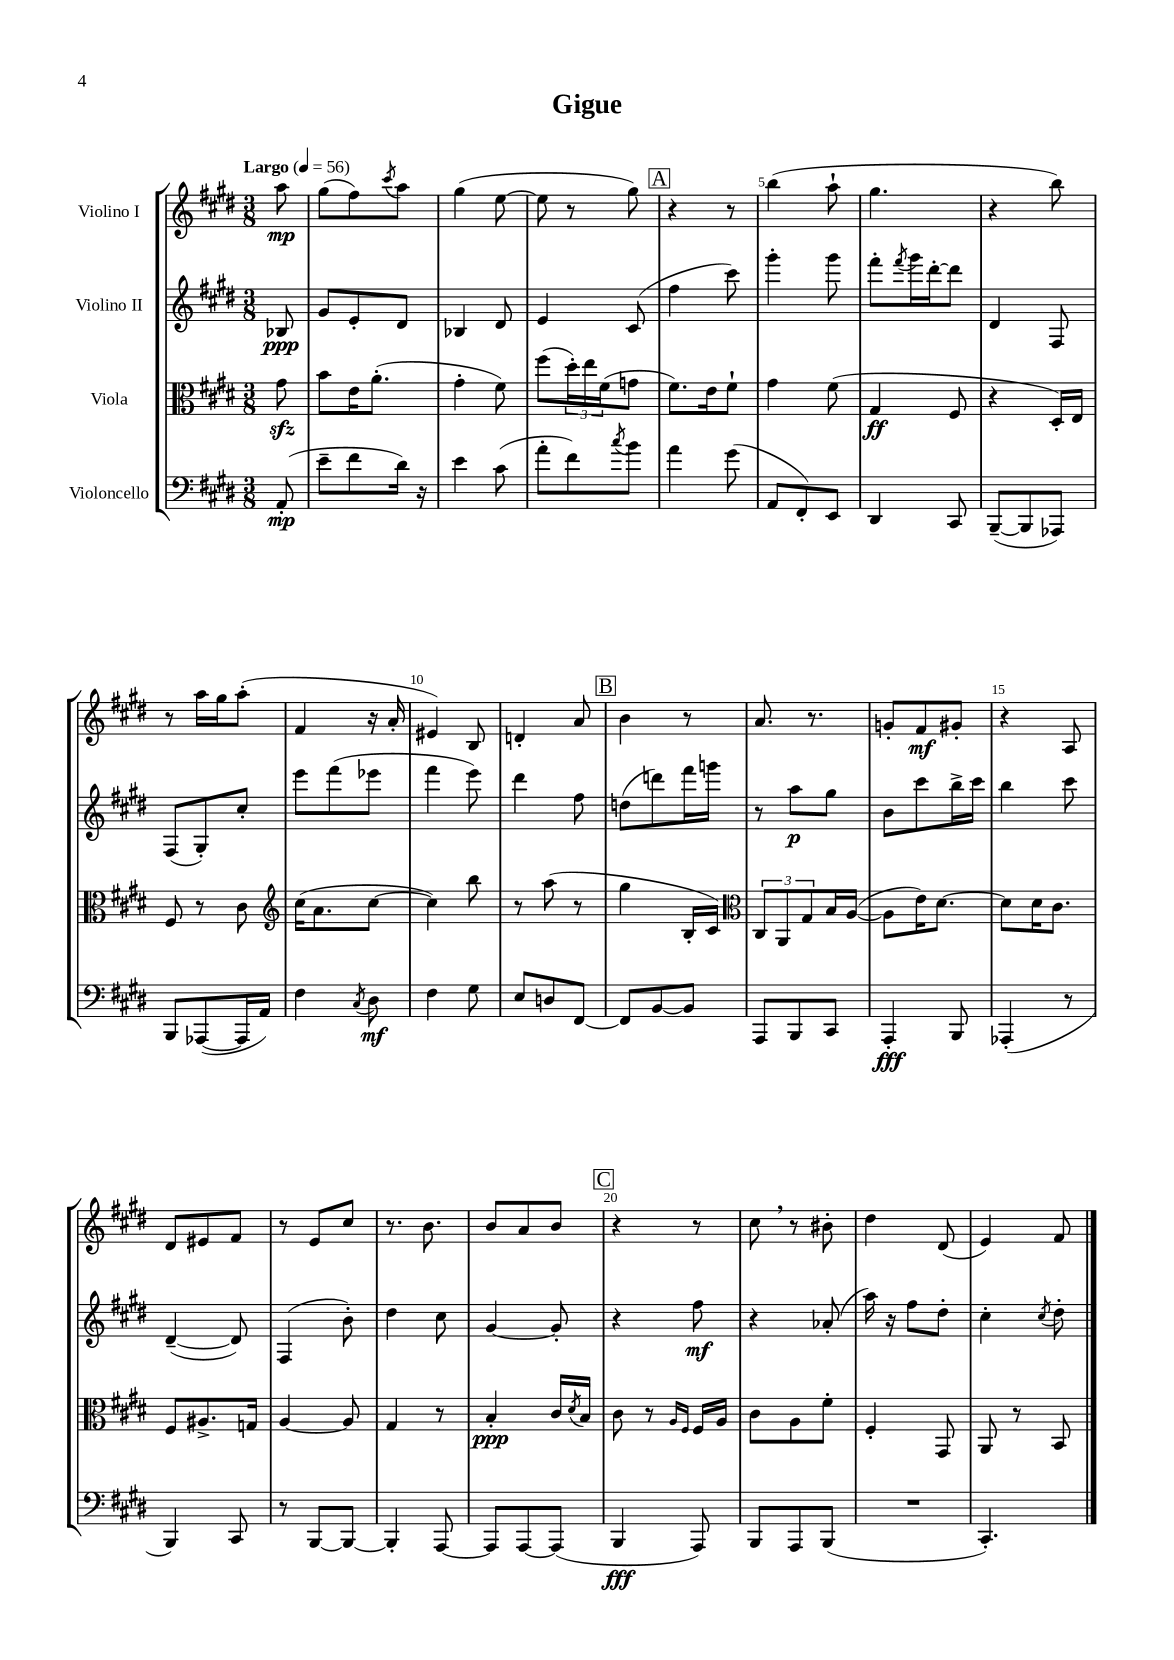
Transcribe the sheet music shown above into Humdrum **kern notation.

**kern	**kern	**kern	**kern
*staff4	*staff3	*staff2	*staff1
*clefF4	*clefC3	*clefG2	*clefG2
*k[f#c#g#d#]	*k[f#c#g#d#]	*k[f#c#g#d#]	*k[f#c#g#d#]
*M3/8	*M3/8	*M3/8	*M3/8
*MM56	*MM56	*MM56	*MM56
(8AA'/	8g#\	8B-/	8aa\
=	=	=	=
8e~\L	8b\L	8g#/L	(8gg#\L
8f#\	16e\K	8e'/	8ff#\)
.	(8.a'\J	.	.
.	.	.	8qccc#/
16d#\Jk)	.	8d#/J	8aa\J
16r	.	.	.
=	=	=	=
4e\	4g#'\	4B-/	(4gg#\
(8c#\	8f#\)	8d#/	[8ee\
=	=	=	=
8a'\L	(8ff#\L	4e/	8ee\]
8f#\)	24dd#'\L)	.	8r
.	24ee\	.	.
.	(24f#\J	.	.
8qcc#/	.	.	.
8b\J	8g\J	(8c#/	8gg#\)
=	=	=	=
4a\	8.f#\L)	4ff#\	4r
.	16e\k	.	.
(8g#\	8f#`\J	8ccc#\)	8r
=	=	=	=
8AA/L	4g#\	4ggg#'\	(4bb\
8FF#'/)	.	.	.
8EE/J	(8f#\	8ggg#\	8aa`\
=	=	=	=
4DD#/	4G#/	8fff#'\L	4.gg#\
.	.	8qfff#/	.
.	.	16ggg#\L	.
.	.	[16ddd#'\J	.
8CC#/	8F#/	8ddd#\]J	.
=	=	=	=
([8BBB~/L	4r	4d#/	4r
8BBB/]	.	.	.
8AAA-/J)	16D#'/LL)	8F#/	8bb\)
.	16E/JJ	.	.
=	=	=	=
8BBB/L	8F#/	(8F#/L	8r
([8AAA-/	8r	8G#'/)	16aa\LL
.	.	.	16gg#\J
16AAA-/]L	8c#\	8cc#'/J	(8aa'\J
16AA/JJ)	.	.	.
=	=	=	=
*	*clefG2	*	*
4F#\	(16cc#\LK	8eee\L	4f#/
.	8.a\	.	.
.	.	(8fff#\	.
8qC#/	.	.	.
8D#\	[8cc#\J	8eee-\J	16r
.	.	.	16a'/
=	=	=	=
4F#\	4cc#\])	4fff#\	4e#/)
8G#\	8bb\	8eee\)	8B/
=	=	=	=
8E/L	8r	4ddd#\	4d'/
8D/	(8aa\	.	.
[8FF#/J	8r	8ff#\	8a/
=	=	=	=
8FF#/]L	4gg#\	(8dd\L	4b\
[8BB/	.	8ddd\)	.
8BB/]J	16B'/LL	16fff#\L	8r
.	16c#/JJ)	16ggg\JJ	.
=	=	=	=
*	*clefC3	*	*
8AAA/L	12C#/L	8r	8.a/
.	12AA/	.	.
8BBB/	.	8aa\L	.
.	12G#/	.	.
.	.	.	8.r
8CC#/J	16B/L	8gg#\J	.
.	([16A/JJ	.	.
=	=	=	=
4AAA'/	8A\]L	8b\L	8g'/L
.	16e\K)	8ccc#\	8f#/
.	[8.d#\J	.	.
8BBB/	.	16bb^\L	8g#'/J
.	.	16ccc#\JJ	.
=	=	=	=
(4AAA-'/	8d#\]L	4bb\	4r
.	16d#\K	.	.
.	8.c#\J	.	.
8r	.	8ccc#\	8A/
=	=	=	=
4BBB/)	8F#/L	([4d#~/	8d#/L
.	8.A#^/	.	8e#/
8CC#/	.	8d#/])	8f#/J
.	16G/Jk	.	.
=	=	=	=
8r	[4A/	(4F#/	8r
[8BBB/L	.	.	8e/L
8BBB/_J	8A/]	8b'\)	8cc#/J
=	=	=	=
4BBB'/]	4G#/	4dd#\	8.r
.	.	.	8.b\
[8AAA/	8r	8cc#\	.
=	=	=	=
8AAA/]L	4B'/	[4g#/	8b/L
[8AAA/	.	.	8a/
(8AAA/]J	16c#/LL	8g#'/]	8b/J
.	8qd#/	.	.
.	16B/JJ	.	.
=	=	=	=
4BBB/	8c#\	4r	4r
.	8r	.	.
.	16qqA/LL	.	.
.	16qqF#/JJ	.	.
8AAA/)	16F#/LL	8ff#\	8r
.	16A/JJ	.	.
=	=	=	=
8BBB/L	8c#\L	4r	8cc#\
8AAA/	8A\	.	8r
(8BBB/J	8f#'\J	(8a-'/	8b#'\
=	=	=	=
4.r	4F#'/	16aa\)	4dd#\
.	.	16r	.
.	.	8ff#\L	.
.	8GG#/	8dd#'\J	(8d#/
=	=	=	=
4.CC#'/)	8AA/	4cc#'\	4e/)
.	8r	.	.
.	.	8qcc#/	.
.	8BB/	8dd#'\	8f#/
==	==	==	==
*-	*-	*-	*-
